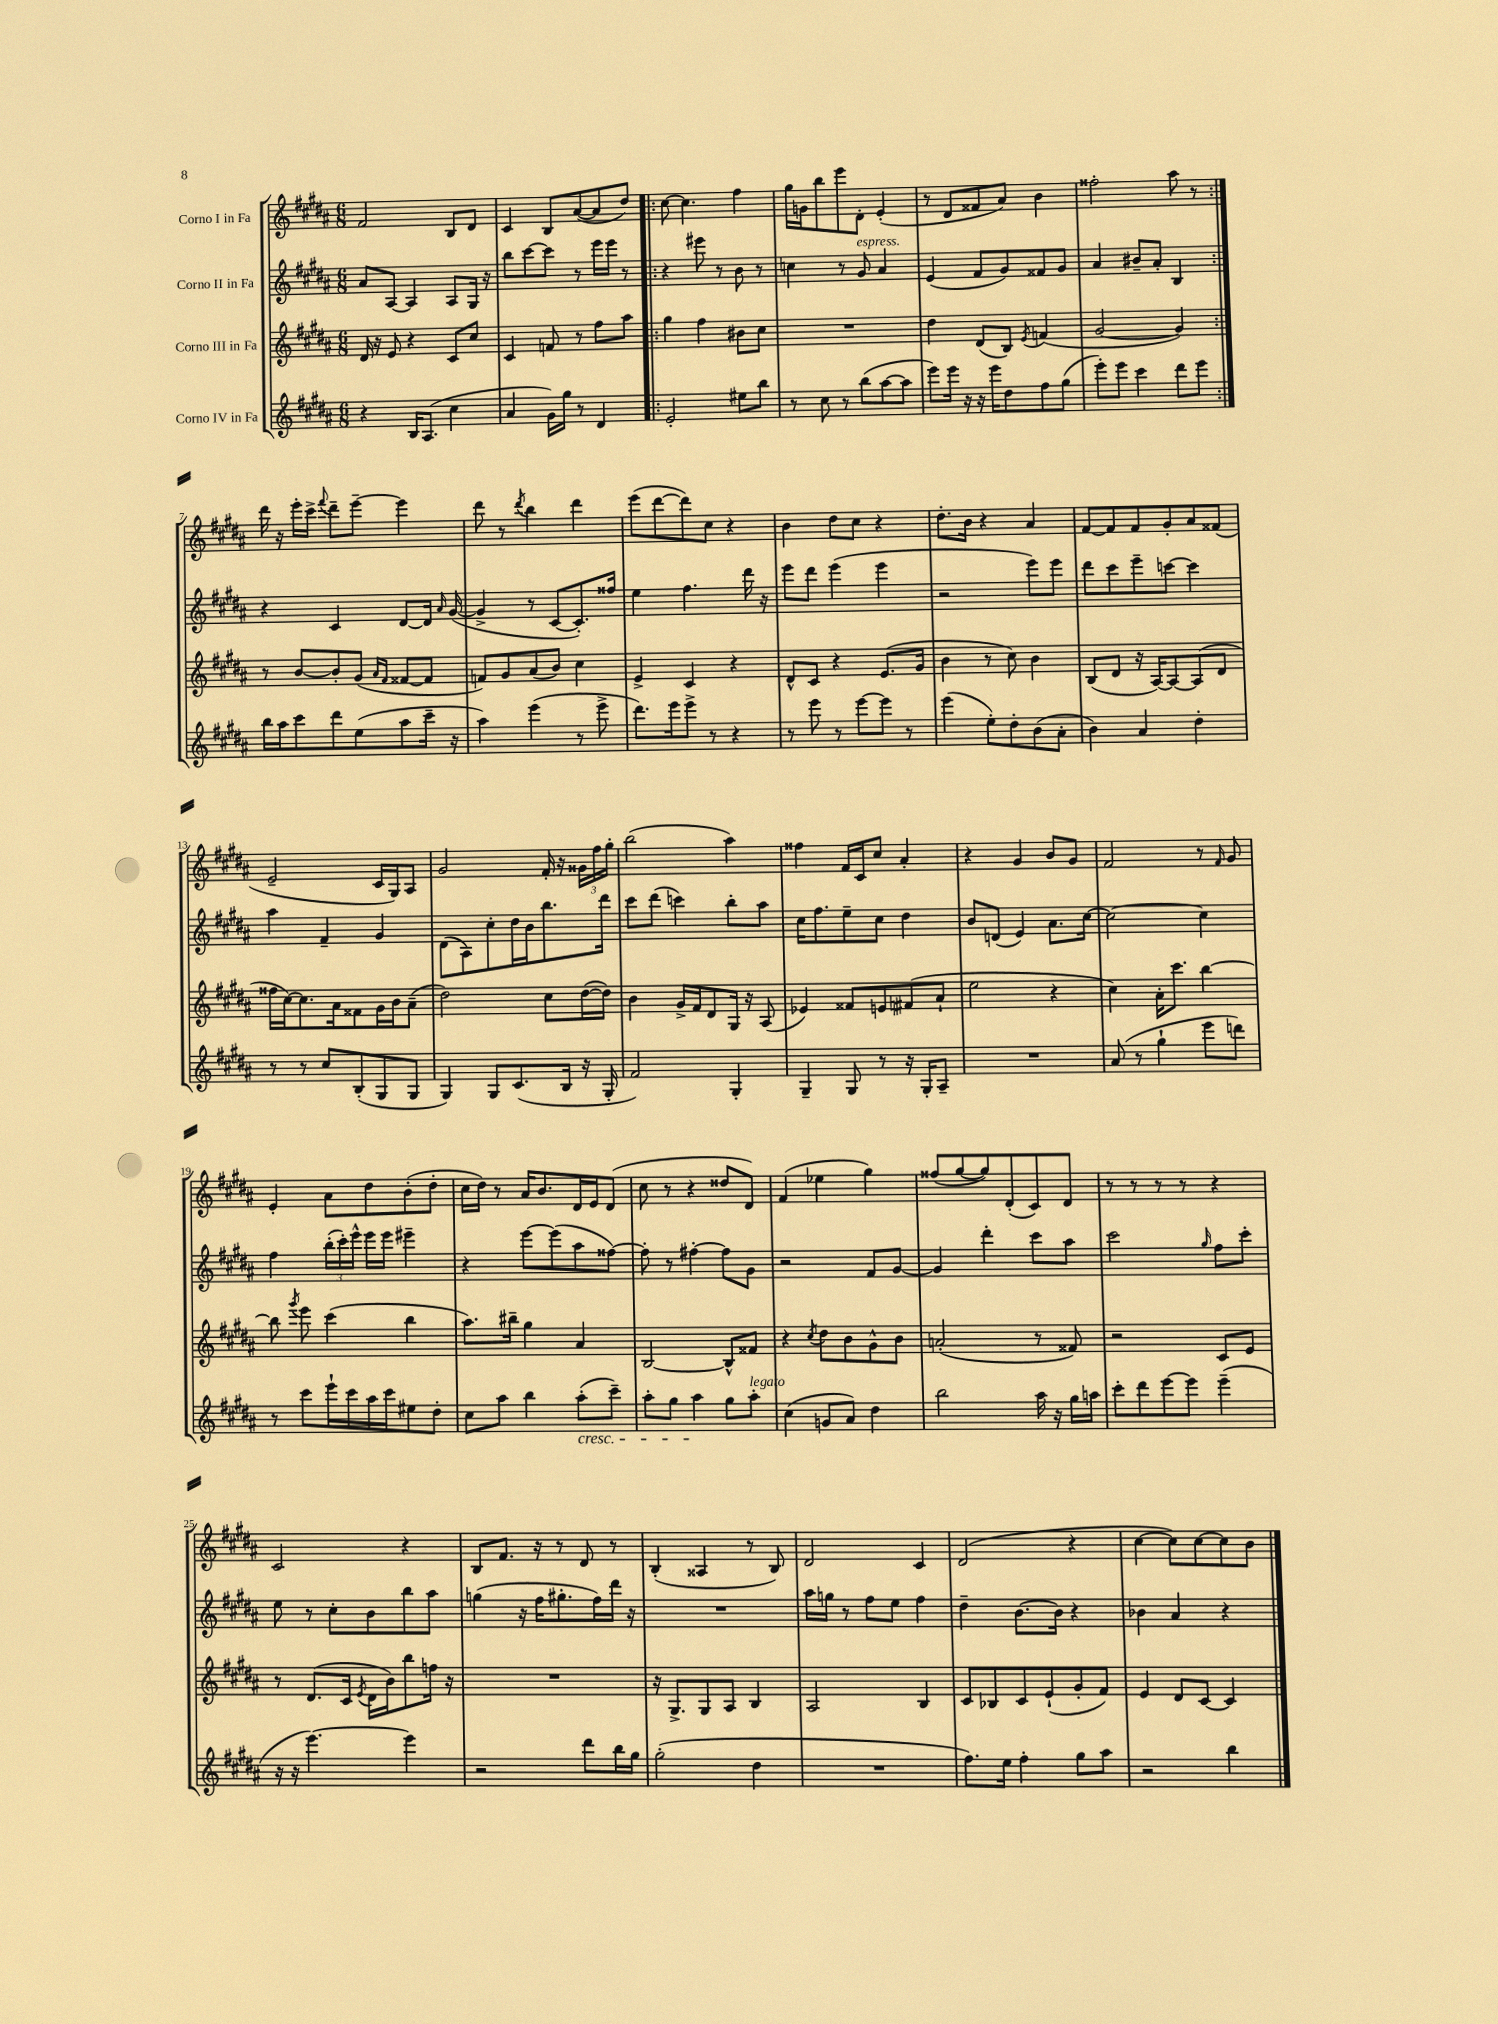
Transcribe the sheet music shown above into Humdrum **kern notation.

**kern	**kern	**kern	**kern
*part4	*part3	*part2	*part1
*staff4	*staff3	*staff2	*staff1
*I"Corno IV in Fa	*I"Corno III in Fa	*I"Corno II in Fa	*I"Corno I in Fa
*clefG2	*clefG2	*clefG2	*clefG2
*k[f#c#g#d#a#]	*k[f#c#g#d#a#]	*k[f#c#g#d#a#]	*k[f#c#g#d#a#]
*M6/8	*M6/8	*M6/8	*M6/8
=1	=1	=1	=1
4r	16d#/	8a#/L	2f#/
.	16r	.	.
.	8e/	[8A#/J	.
16B/KL	4r	4A#/]	.
(8.A#/J	.	.	.
4cc#\	8c#/L	8A#/L	8B/L
.	8cc#/J	16G#/Jk	8d#/J
.	.	16r	.
=2	=2	=2	=2
4a#/	4c#/	8bb\L	4c#/
.	.	[8ccc#\	.
16g#\LL)	8fn/	8ccc#\J]	8B/L
16gg#\JJ	.	.	.
8r	8r	8r	([8a#/
4d#/	8ff#\L	16eee\LL	8a#/]
.	.	16eee\JJ	.
.	8aa#\J	8r	8dd#/J)
=3!|:	=3!|:	=3!|:	=3!|:
2e'/	4gg#\	4r	[8cc#\
.	.	.	4.cc#\]
.	4ff#\	8eee#X\	.
.	.	8r	.
8ee#X\L	8b#X\L	8b\	4ff#\
8bb\J	8cc#\J	8r	.
=4	=4	=4	=4
8r	2.r	4ccn\	16gg#\LL
.	.	.	16gn\J
8cc#\	.	.	8bb\
8r	.	8r	8eee\
!	!	!LO:TX:a:i:t=espress.	!
(8bb\L	.	8g#/	8d#'\J
[8aa#\	.	4a#/	(4e'/
8aa#\J]	.	.	.
=5	=5	=5	=5
8eee\L)	4dd#\	(4e/	8r
16eee\Jk	.	.	8d#/L
16r	.	.	.
16r	(8d#/L	8f#/L	8f##X/
16eee\KL	.	.	.
8dd#\	8B/J)	8g#/)	8a#/J)
.	8qe/	.	.
8ff#\	(4fn/	8f##X/	4b\
(8gg#\J	.	8g#/J	.
=6	=6	=6	=6
8eee'\L)	[2g#/	4a#/	2ff##X'\
8eee\J	.	.	.
4ccc#\	.	8b#X~/L	.
.	.	8a#'/J	.
8ddd#\L	4g#/])	4B/	8aa#\
8eee\J	.	.	8r
!!LO:LB:g=z
=7:|!	=7:|!	=7:|!	=7:|!
16bb\LL	8r	4r	16ddd#\
16aa#\J	.	.	16r
8ccc#\	[8b/L	.	16eee'\LL
.	.	.	16ccc#^\JJ
.	.	.	8qqfff#/
8ddd#\	8b'/]	4c#/	8ddd#~\L
(8ee\	(8g#/J	.	[8eee~\J
.	16qqa#/LL	.	.
.	16qqf#/JJ	.	.
8aa#\	[8f##X/L	[8d#/L	4eee\]
16ccc#~\Jk	8f##/J]	16d#/Jk]	.
.	.	16qqa#/	.
16r	.	([16g#/	.
=8	=8	=8	=8
4aa#\)	8fn/L)	4g#^/]	8ddd#\
.	8g#/	.	8r
.	.	.	8qddd#/
(4eee\	(8a#/	8r	4bb\
.	8b/J)	[8c#/L	.
8r	4cc#\	8.c#'/])	4ddd#\
8eee^\	.	.	.
.	.	16ff##X/Jk	.
=9	=9	=9	=9
8.ddd#\L)	4e^/	4ee\	(8eee\L
.	.	.	[8ddd#\
16eee\k	.	.	.
8eee^\J	4c#/	4.ff#\	8ddd#\])
8r	.	.	8cc#\J
4r	4r	.	4r
.	.	16ddd#\	.
.	.	16r	.
=10	=10	=10	=10
8r	8d#^^/L	8eee\L	4b\
8eee\	8c#/J	8ddd#\J	.
8r	4r	(4eee\	8dd#\L
[8eee\L	.	.	8cc#\J
8eee\J]	(8.e/L	4eee\	4r
8r	.	.	.
.	16g#/Jk	.	.
=11	=11	=11	=11
(4eee\	4b\	2r	8.dd#'\L
.	.	.	16b\Jk
8ee'\L)	8r	.	4r
8dd#'\	8cc#\)	.	.
(8b\	4b\	8eee\L)	4a#/
8a#'\J	.	8eee\J	.
=12	=12	=12	=12
4b\)	(8B/L	8ddd#\L	[8f#/L
.	8d#/J	8ccc#\	8f#/]
4a#/	16r	8eee~\	8f#/
.	[16A#/KL)	.	.
.	8A#/_	[8cccn\J	8g#'/
4dd#'\	(8A#/]	4ccc\]	8a#/
.	8d#/J	.	(8f##X/J
!!LO:LB:g=z
=13	=13	=13	=13
8r	16ff##X\LL	4aa#\	2e~/
.	[16cc#\J)	.	.
8r	8.cc#\]	.	.
8cc#/L	.	4f#~/	.
.	16a#\k	.	.
(8B'/	8f##X\	.	.
8G#/	16g#\L	4g#/	16c#/LL
.	16b\J	.	16G#/J)
8G#/J	(8a#~\J	.	8A#/J
=14	=14	=14	=14
4G#/)	2dd#\)	(8d#\L	2g#/
.	.	8A#\)	.
8G#/L	.	8cc#'\	.
(8.c#/	.	16dd#\L	.
.	.	16b\J	.
.	8cc#\L	8.bb\	16f#'/
16B/Jk	.	.	16r
16r	([16dd#\L	.	24g##X\LL
.	.	.	24ff#\
16G#'/	16dd#\JJ])	16ddd#\Jk	.
.	.	.	24gg#'\JJ
=15	=15	=15	=15
2f#/)	4b\	8ccc#\L	(2bb\
.	.	(8ddd#\J	.
.	16g#^/LL	4cccn\)	.
.	16f#/J	.	.
.	8d#/	.	.
4G#'/	16G#/Jk	8bb'\L	4aa#\)
.	16r	.	.
.	(8A#/	8aa#\J	.
=16	=16	=16	=16
4G#~/	4e-X/)	16cc#\KL	4ff##X\
.	.	8.ff#\	.
8G#/	8f##X/L	8ee~\	16f#/LL
.	.	.	16c#/J
8r	8en/	8cc#\J	8cc#/J
16r	(8f#X/	4dd#\	4a#'/
16G#'/KL	.	.	.
8A#~/J	8a#`/J	.	.
=17	=17	=17	=17
2.r	2ee\	8b/L	4r
.	.	(8dn/J	.
.	.	4e/)	4g#/
.	4r	8.a#\L	8b/L
.	.	.	8g#/J
.	.	[16cc#\Jk	.
=18	=18	=18	=18
(8a#/	4cc#\)	2cc#\_	2f#/
8r	.	.	.
4gg#`\	16a#'\KL	.	.
.	8.ccc#\J	.	.
8eee\L	[4bb\	4cc#\]	8r
.	.	.	16qqf#/
8dddn\J)	.	.	8g#/
!!LO:LB:g=z
=19	=19	=19	=19
8r	8bb\]	4ff#\	4e'/
.	8qggg#/	.	.
8ccc#\L	8eee\	.	.
16eee`\L	(4ccc#\	(24bb'\LL	8a#\L
.	.	24ccc#'\)	.
16ccc#\	.	.	.
.	.	24eee^^\JJ	.
16aa#\	.	16eee\LL	8dd#\
16ccc#\J	.	16eee\JJ	.
8ee#X\	4bb\	4eee#X~\	(8b'\
8dd#'\J	.	.	8dd#'\J
=20	=20	=20	=20
8cc#\L	8.aa#\L)	4r	16cc#\LL
.	.	.	16dd#\JJ)
8aa#\J	.	.	8r
.	16bb#X~\Jk	.	.
4bb\	4gg#\	[8eee\L	16a#/KL
.	.	.	8.b/
.	.	(8eee\]	.
!LO:TX:b:i:t=cresc.	!	!	!
(8aa#'\L	4a#/	8aa#\	16d#/L
.	.	.	16e/J
8ccc#~\J)	.	[8ff##X\J)	(8d#/J
=21	=21	=21	=21
8aa#'\L	[2B/	8ff##'\]	8cc#\
8gg#\J	.	8r	8r
4aa#\	.	[4ff#X'\	4r
8gg#\L	8B^^/L]	8ff#\L]	8dd##X/L
!LO:TX:a:i:t=legato	!	!	!
8aa#'\J	8f##X/J	8g#\J	8d#/J)
=22	=22	=22	=22
(4cc#\	4r	2r	(4f#/
.	8qcc#/	.	.
8gn/L	8dd#\L	.	4ee-X\
8a#/J)	8b\	.	.
4dd#\	8g#^^\	8f#/L	4gg#\)
.	8b\J	[8g#/J	.
=23	=23	=23	=23
2bb\	(2an'/	4g#/]	(8ff##X/L
.	.	.	[8gg#/
.	.	4ddd#'\	8gg#/])
.	.	.	(8d#'/
16aa#\	8r	8ccc#\L	8c#/)
16r	.	.	.
16gg#\LL	8f##X/)	8aa#\J	8d#/J
16aan\JJ	.	.	.
=24	=24	=24	=24
8ccc#'\L	2r	2ccc#\	8r
8ddd#\	.	.	8r
[8eee\	.	.	8r
8eee\J]	.	.	8r
.	.	16qqgg#/	.
(4eee~\	8c#/L	8ff#\L	4r
.	8e/J	8ccc#'\J	.
!!LO:LB:g=z
=25	=25	=25	=25
16r	8r	8ee\	2c#/
16r	.	.	.
[4.eee\)	(8.d#/L	8r	.
.	.	8cc#'\L	.
.	16c#/Jk	.	.
.	8qe/	.	.
.	16d#\LL	8b\	.
.	16b\J)	.	.
4eee\]	8bb\	8bb\	4r
.	16ffn\Jk	8aa#\J	.
.	16r	.	.
=26	=26	=26	=26
2r	2.r	(4ggn\	8B/L
.	.	.	8.f#/J
.	.	16r	.
.	.	16ff#\KL	16r
.	.	8.gg#X'\	8r
8ddd#\L	.	.	8d#/
.	.	16ff#\L)	.
16bb\L	.	16ddd#\JJ	8r
16gg#\JJ	.	16r	.
=27	=27	=27	=27
(2gg#'\	16r	2.r	(4B'/
.	8.G#^/L	.	.
.	8G#/	.	4A##X/
.	8A#/J	.	.
4dd#\	4B/	.	8r
.	.	.	8B/)
=28	=28	=28	=28
2.r	2A#/	16aa#\LL	2d#/
.	.	16ggn\JJ	.
.	.	8r	.
.	.	8ff#\L	.
.	.	8ee\J	.
.	4B/	4ff#\	4c#/
=29	=29	=29	=29
8.ff#\L)	8c#/L	4dd#~\	(2d#/
.	8B-X/	.	.
16ee\Jk	.	.	.
4ff#'\	8c#/	[8.b\L	.
.	(8e`/	.	.
.	.	16b\Jk]	.
8gg#\L	8g#'/	4r	4r
8aa#\J	8f#/J)	.	.
=30	=30	=30	=30
2r	4e/	4b-X\	[4cc#\
.	8d#/L	4a#/	8cc#\L])
.	[8c#/J	.	[8cc#\
4bb\	4c#/]	4r	8cc#\]
.	.	.	8b\J
==	==	==	==
*-	*-	*-	*-
